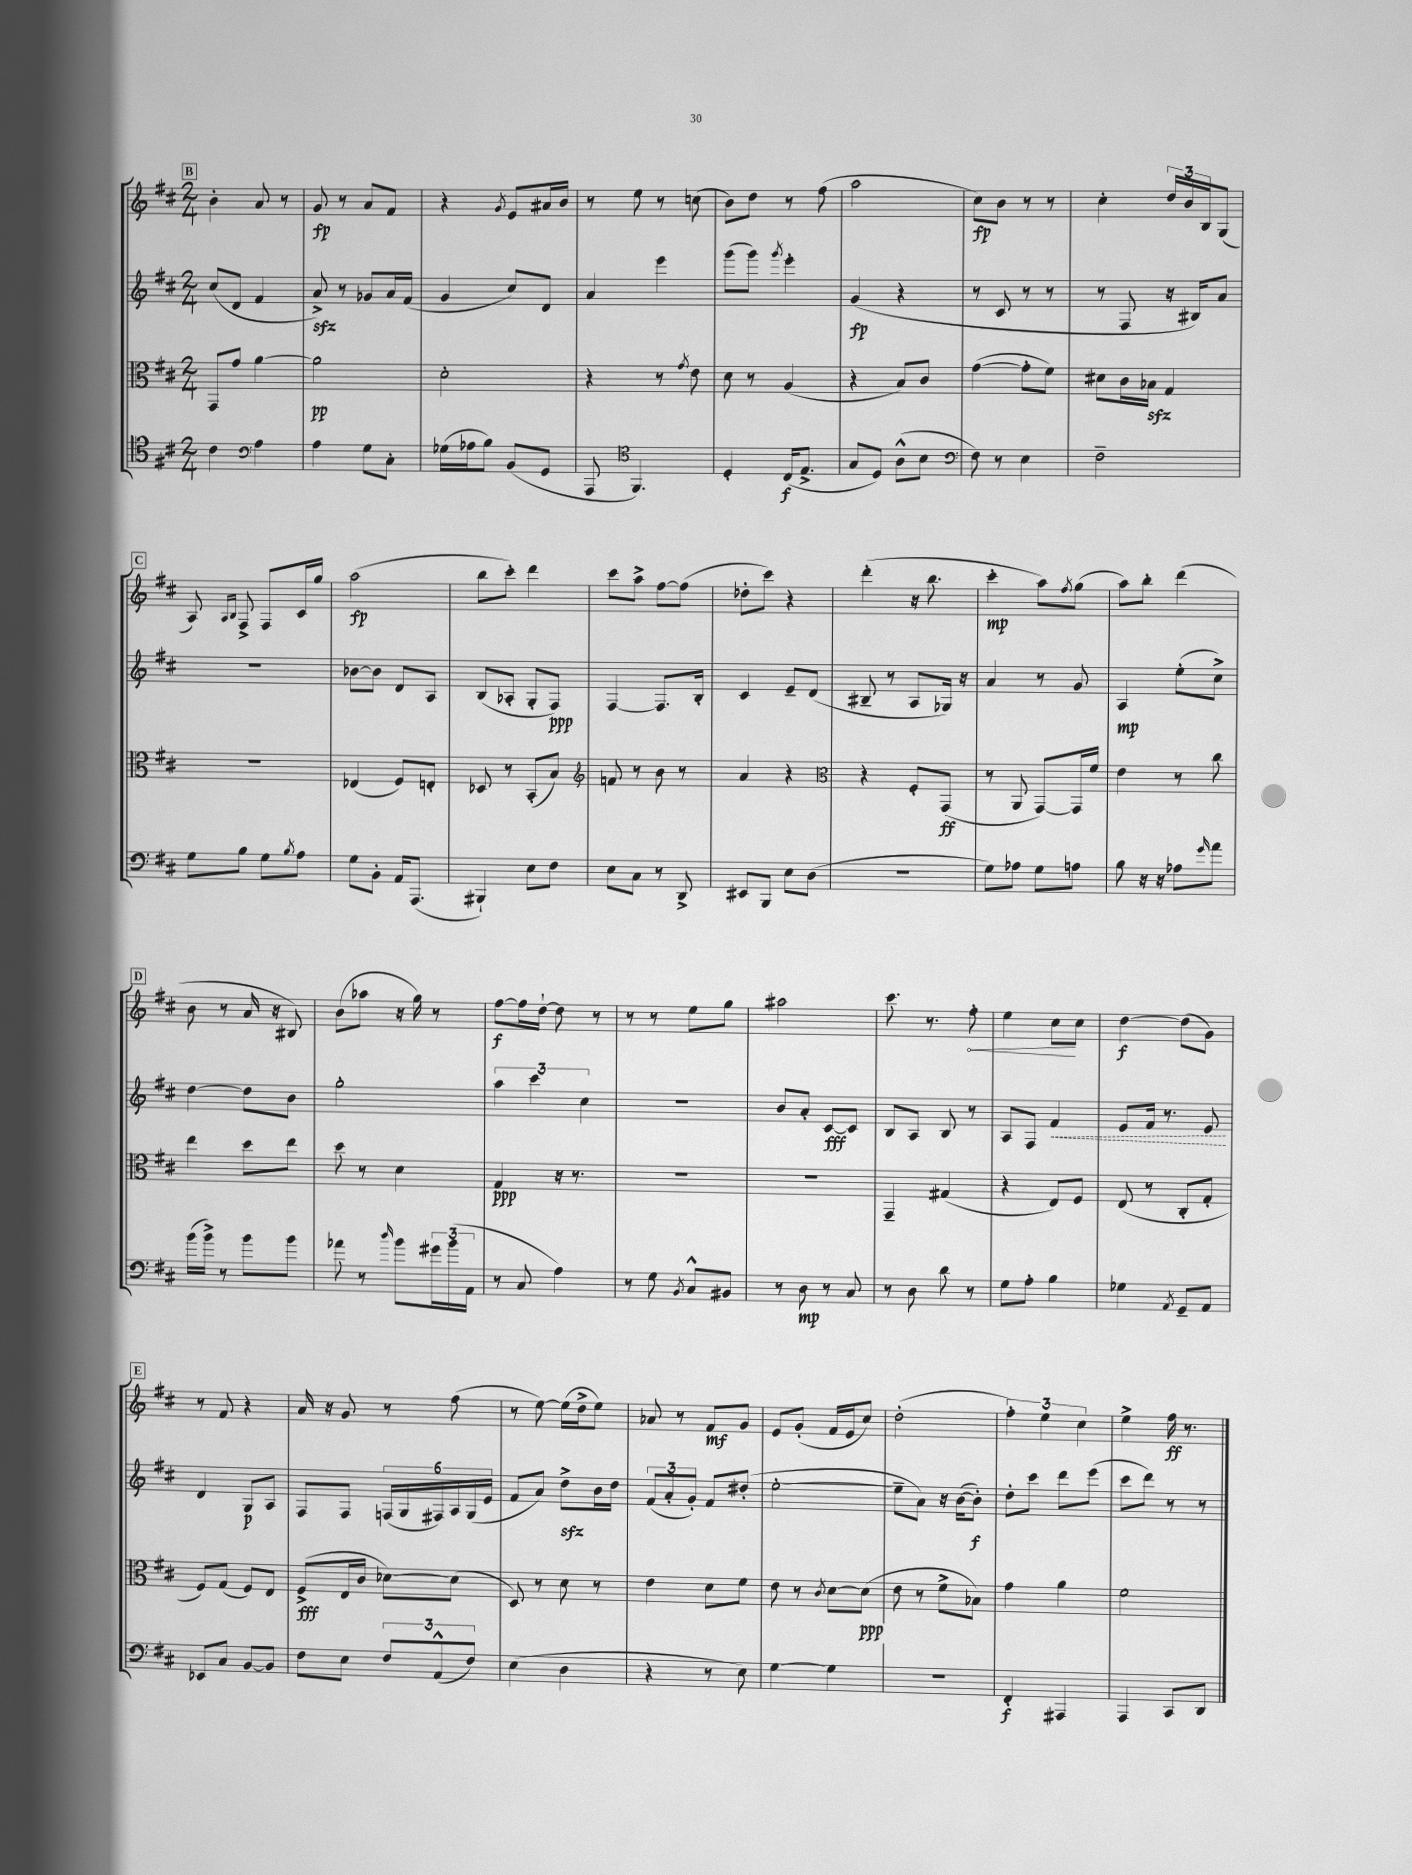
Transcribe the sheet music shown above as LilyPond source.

<<
\new StaffGroup <<
\new Staff = "s0" {
    \clef treble \key d \major \numericTimeSignature \time 2/4
    \mark \markup { \box "B" } b'4-. a'8 r8 |
    g'8\fp r8 a'8 fis'8 |
    r4 \acciaccatura { g'8 } e'8 ais'16 b'16 |
    r8 e''8 r8 c''8( |
    b'8) d''8 r8 fis''8( |
    a''2 |
    cis''8\fp) b'8 r8 r8 |
    cis''4-. \tuplet 3/2 { d''16 b'16 b16 } g8( |
    \mark \markup { \box "C" } a8) \grace { a16 b16 } fis8-> fis8 cis'16 g''16 |
    a''2\fp( |
    b''8 cis'''8-.) d'''4 |
    cis'''8 a''8-> fis''8~ fis''8( |
    des''8-. cis'''8) r4 |
    d'''4-.( r16 b''8. |
    cis'''4-.\mp a''8) \acciaccatura { fis''8 } g''8( |
    a''8) b''8-. d'''4( |
    \mark \markup { \box "D" } b'8 r8 a'16 r16 bis8) |
    b'8( aes''8 r16 g''16) r8 |
    fis''8~\f fis''16 d''16~-! d''8 r8 |
    r8 r8 e''8 g''8 |
    ais''2 |
    cis'''8. r8. \once \override Hairpin.circled-tip = ##t fis''8-.\< |
    e''4 cis''8\! cis''8 |
    d''4~\f d''8( g'8) |
    \mark \markup { \box "E" } r8 fis'8 r4 |
    a'16 r16 g'8 r8 fis''8( |
    r8 e''8~) e''16( d''16-> e''8) |
    aes'8 r8 fis'8\mf g'8 |
    e'8 g'8-.( fis'16 e'16 cis''8) |
    d''2-.( |
    \tuplet 3/2 { fis''4-.) e''4 cis''4 } |
    e''4-> fis''16\ff r8. \bar "|." |
}
\new Staff = "s1" {
    \clef treble \key d \major \numericTimeSignature \time 2/4
    \mark \markup { \box "B" } cis''8( d'8 fis'4 |
    a'8->\sfz) r8 ges'8 a'16 fis'16( |
    g'4 cis''8) d'8 |
    a'4 e'''4 |
    g'''8( g'''8) \acciaccatura { g'''8 } e'''4-. |
    g'4\fp( r4 |
    r8 cis'8 r8 r8 |
    r8 fis8 r16 bis16) a'8 |
    \mark \markup { \box "C" } r2 |
    bes'8~ bes'8 d'8 a8 |
    b8( aes8-. g8-. fis8\ppp) |
    fis4~ fis8. b16-. |
    cis'4 e'8-- d'8( |
    bis8-- r8 a8 ges16) r16 |
    a'4 r8 g'8 |
    a4\mp e''8-.( cis''8->) |
    \mark \markup { \box "D" } d''4~ d''8 b'8 |
    g''2-. |
    \tuplet 3/2 { a''4 cis'''4 cis''4 } |
    R2 |
    b'8 a'8-. cis'8~\fff cis'8 |
    b8 a8 b8 r8 |
    a8 fis8 \once \override Hairpin.style = #'dashed-line fis'4\< |
    e'8 fis'16 r8. e'8\! |
    \mark \markup { \box "E" } d'4 g8\p a8 |
    fis8 fis8 \tuplet 6/4 { f16( g16 fis16) a16 g16( e'16 } |
    fis'8 a'8) d''8->\sfz b'16 d''16 |
    \tuplet 3/2 { fis'8( a'8-. g'8-.) } fis'8 dis''8-.( |
    e''2~-. |
    e''8-- a'8) r16 b'16~( b'8-.\f) |
    d''8-. cis'''8 d'''8 e'''8( |
    cis'''8 d'''8) r8 r8 \bar "|." |
}
\new Staff = "s2" {
    \clef alto \key d \major \numericTimeSignature \time 2/4
    \mark \markup { \box "B" } g,8 g'8 a'4~ |
    a'2\pp |
    d'2-. |
    r4 r8 \acciaccatura { g'8 } e'8 |
    d'8 r8 a4( |
    r4 b8) cis'8 |
    g'4~( g'8-. fis'8) |
    dis'8 cis'16 bes16\sfz g4 |
    \mark \markup { \box "C" } r2 |
    ees4( fis8) e8-. |
    des8 r8 b,8-.( b8) |
    \clef treble f'8 r8 b'8 r8 |
    a'4 r4 |
    \clef alto r4 fis8-. g,8\ff( |
    r8 a,8 g,8~) g,16 fis'16 |
    e'4 r8 cis''8 |
    \mark \markup { \box "D" } e''4 d''8 e''8 |
    d''8 r8 d'4 |
    g4\ppp r16 r8. |
    R2 |
    R2 |
    g,4-- gis4( |
    r4 e8) fis8 |
    e8( r8 cis8-. g8-. |
    \mark \markup { \box "E" } fis8) g8( fis8) e8 |
    fis8->\fff( e16 cis'16 des'8~) des'8( |
    d8) r8 d'8 r8 |
    e'4 d'8 fis'8 |
    e'8 r8 \acciaccatura { cis'8 } d'8~ d'8\ppp( |
    e'8 r8 fis'8-> bes8) |
    g'4 a'4 |
    fis'2 \bar "|." |
}
\new Staff = "s3" {
    \clef tenor \key d \major \numericTimeSignature \time 2/4
    \mark \markup { \box "B" } cis'4 \clef bass a4 |
    a4 g8 cis8-. |
    ges16( aes16 b8) b,8( g,8 |
    a,,8 \clef tenor fis,4.) |
    d4-. cis16\f( e8.-> |
    g8 d8) a8-^( b8 |
    \clef bass fis8) r8 e4 |
    fis2-- |
    \mark \markup { \box "C" } g8 b8 g8 \acciaccatura { b8 } a8 |
    g8 b,8-. a,16 a,,8.( |
    bis,,4-!) e8 fis8 |
    e8 cis8 r8 d,8-> |
    eis,8 b,,8 e8 d8( |
    r2 |
    g8) aes8 g8 a8 |
    b8 r16 r16 aes8 \grace { g'16 } a'8 |
    \mark \markup { \box "D" } b'16( b'16->) r8 b'8 b'8 |
    aes'8 r8 \grace { d''16 } b'8 \tuplet 3/2 { gis'16 b'16( a,16 } |
    r8 cis8 a4) |
    r8 g8 \acciaccatura { b,8 } cis8-^ bis,8 |
    r8 d8\mp r8 cis8 |
    r8 d8 d'8 r8 |
    g8 a8-. b4 |
    ges4 \acciaccatura { a,8 } g,8-- a,8 |
    \mark \markup { \box "E" } ees,8 cis8 b,8~ b,8 |
    fis8 e8 \tuplet 3/2 { fis8 a,8-^( fis8) } |
    e4( d4 |
    r4 r8 e8) |
    g4~ g4 |
    R2 |
    fis,4-.\f ais,,4 |
    a,,4 cis,8 d,8 \bar "|." |
}
>>
>>
